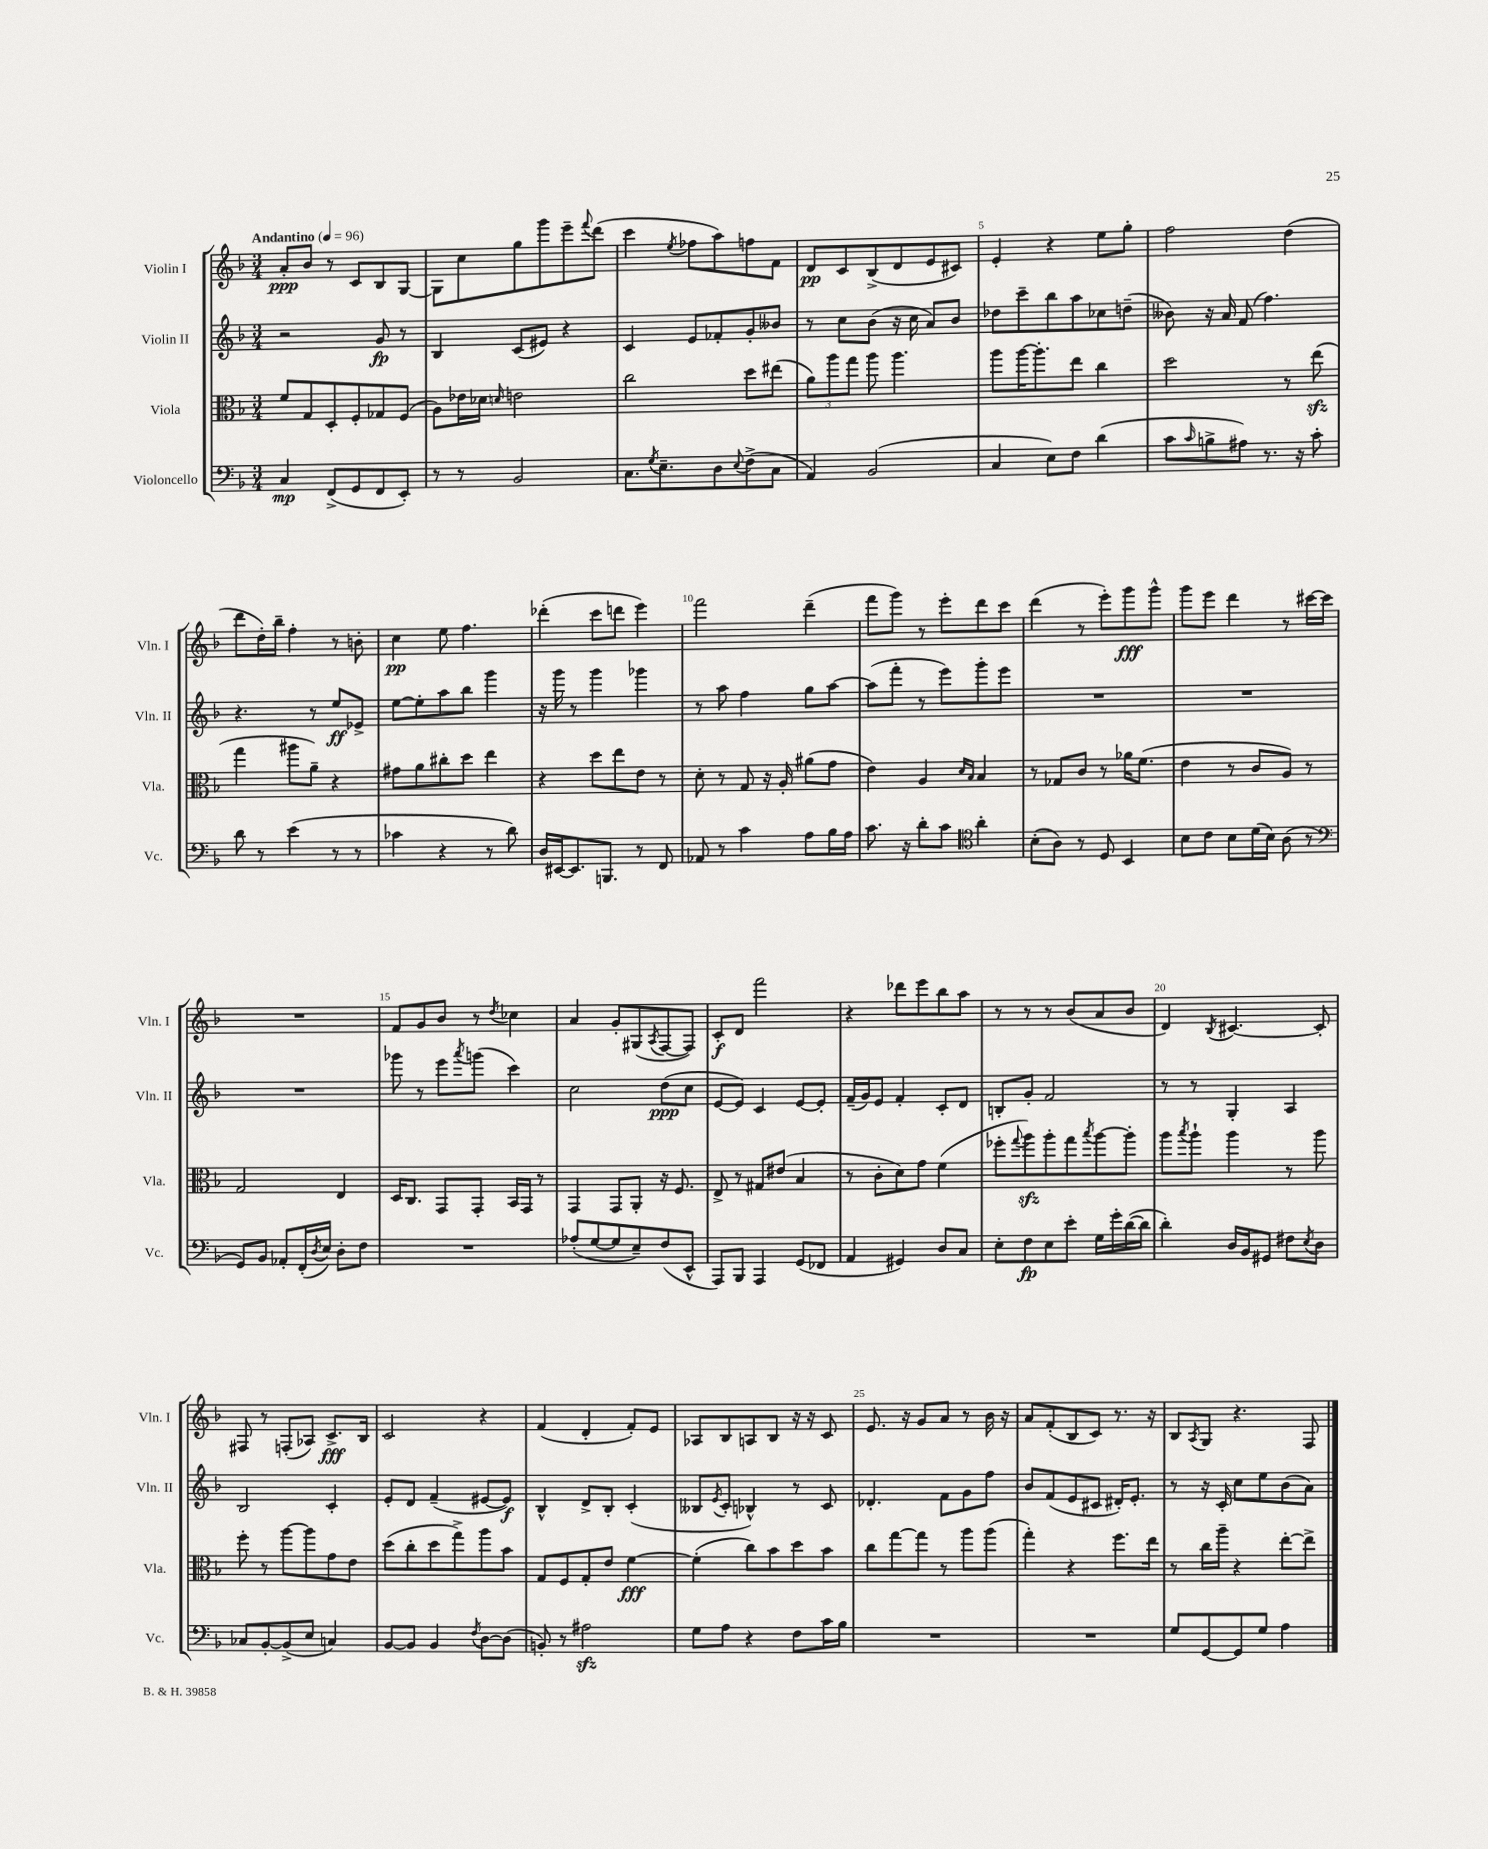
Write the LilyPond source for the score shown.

<<
\new StaffGroup <<
\new Staff = "s0" \with { instrumentName = "Violin I" shortInstrumentName = "Vln. I" } {
    \clef treble \key f \major \numericTimeSignature \time 3/4 \tempo "Andantino" 4 = 96
    a'8-.\ppp bes'8 r8 c'8 bes8 g8~ |
    g8 c''8 g''8 g'''8 e'''8-- \appoggiatura { f'''8 } d'''8( |
    c'''4 \acciaccatura { e''8 } fes''8 a''8) f''8 f'8 |
    d'8\pp c'8 bes8->( d'8 e'8 cis'8) |
    e'4-. r4 e''8 g''8-. |
    f''2 d''4( |
    d'''8 d''16-.) bes''16-- f''4-. r8 b'8-. |
    c''4\pp e''8 f''4. |
    des'''4-.( c'''8 d'''8 e'''4) |
    f'''2 d'''4--( |
    f'''8 g'''8) r8 e'''8-. d'''8 c'''8 |
    d'''4( r8 e'''8-.) g'''8\fff g'''8-^ |
    g'''8 e'''8 d'''4 r8 cis'''16~ cis'''16 |
    R2. |
    f'8 g'8 bes'8 r8 \acciaccatura { d''8 } ces''4 |
    a'4 g'8-. gis8( \acciaccatura { a8 } f8~ f8) |
    c'8-.\f d'8 f'''2 |
    r4 des'''8 e'''8 bes''8 a''8 |
    r8 r8 r8 bes'8( a'8 bes'8 |
    d'4) \acciaccatura { bes8 } cis'4.~ cis'8-. |
    fis8 r8 f8-.( aes8) c'8.->\fff bes16 |
    c'2 r4 |
    f'4( d'4-. f'8-.) e'8 |
    aes8 bes8 a8 bes8 r16 r16 c'8 |
    e'8. r16 g'8 a'8 r8 bes'16 r16 |
    a'8 f'8-.( bes8 c'8) r8. r16 |
    bes8 \acciaccatura { a8 } g8 r4. f8 \bar "|." |
}
\new Staff = "s1" \with { instrumentName = "Violin II" shortInstrumentName = "Vln. II" } {
    \clef treble \key f \major \numericTimeSignature \time 3/4
    r2 g'8\fp r8 |
    bes4 c'8( eis'8) r4 |
    c'4 e'8 fes'8-. g'8-. beses'8 |
    r8 c''8 bes'8( r16 c''16 a'8) bes'8 |
    des''8 c'''8-- bes''8 a''8 ces''8 d''8--( |
    beses'8) r16 a'16 f'8( f''4.) |
    r4. r8 e''8\ff ees'8-> |
    e''8~ e''8-. a''8 bes''8 g'''4 |
    r16 g'''16 r8 g'''4 ges'''4 |
    r8 a''8 f''4 g''8 a''8~ |
    a''8( f'''8-. r8 e'''8) g'''8-. e'''8 |
    R2. |
    R2. |
    R2. |
    ges'''8 r8 e'''8 \acciaccatura { a'''8 } g'''8( c'''4) |
    c''2 d''8\ppp( c''8 |
    e'8~ e'8) c'4 e'8~ e'8-. |
    f'16--( g'16) e'8 f'4-. c'8-. d'8 |
    b8-. g'8-. f'2 |
    r8 r8 g4-. a4 |
    bes2 c'4-. |
    e'8-. d'8 f'4--( eis'8~ eis'8\f) |
    bes4-^ d'8-> bes8-. c'4-.( |
    beses8 \acciaccatura { e'8 } c'8-. bes4-^) r8 c'8 |
    des'4.-. f'8 g'8 f''8 |
    bes'8 f'8( e'8 cis'8 dis'16-.) e'8.-. |
    r8 r16 c'16-. c''8 e''8 bes'8( a'8) \bar "|." |
}
\new Staff = "s2" \with { instrumentName = "Viola" shortInstrumentName = "Vla." } {
    \clef alto \key f \major \numericTimeSignature \time 3/4
    f'8 g8 d8-. f8-. ges8 f8( |
    a8) ees'16 des'16 \grace { d'16 } e'2 |
    c''2 d''8 eis''8( |
    \tuplet 3/2 { a'8) a''8 g''8 } a''8 a''4. |
    a''8 a''16~ a''8.-. e''8 c''4 |
    d''2 r8 e''8\sfz( |
    g''4 ais''8 a'8--) r4 |
    gis'8 a'8 cis''8-. d''8 e''4 |
    r4 d''8 e''8 e'8 r8 |
    d'8-. r8 g8 r16 a16-. ais'8( g'8 |
    e'4) a4 \grace { d'16 bes16 } bes4 |
    r8 ges8 c'8 r8 aes'16 f'8.( |
    e'4 r8 c'8 a8) r8 |
    g2 e4 |
    d16 c8. g,8 g,8-. bes,16 g,16 r8 |
    g,4 g,8 a,8-. r16 f8. |
    e8-> r8 gis8 eis'8( bes4 |
    r8 c'8-. d'8) g'8 f'4( |
    fes''8-. \appoggiatura { g''8 } a''8\sfz) a''8-. g''8 \acciaccatura { bes''8 } a''8~ a''8-. |
    a''8 \acciaccatura { bes''8 } a''8-! a''4 r8 a''8 |
    f''8-. r8 a''8~ a''8 g'8 e'8 |
    d''8( c''8-. d''8 g''8->) a''8 bes'8 |
    g8 f8 g8-. e'8 f'4~\fff |
    f'4-.( c''8) bes'8 d''8 bes'8 |
    c''8 g''8~ g''8 r8 a''8 a''8( |
    g''4-.) r4 f''8. e''16 |
    r8 c''16 a''16-- r4 e''8~-. e''8-> \bar "|." |
}
\new Staff = "s3" \with { instrumentName = "Violoncello" shortInstrumentName = "Vc." } {
    \clef bass \key f \major \numericTimeSignature \time 3/4
    c4\mp f,8->( g,8 f,8 e,8-.) |
    r8 r8 bes,2 |
    c8. \acciaccatura { g8 } e8.-- d8 \appoggiatura { e8 } f8->( c8 |
    a,4) bes,2( |
    c4 e8) f8 d'4( |
    c'8 \grace { c'16 } b8-> ais8) r8. r16 c'8-. |
    d'8 r8 e'4( r8 r8 |
    ces'4 r4 r8 d'8) |
    d16 eis,16~ eis,8. b,,8. r8 f,8 |
    aes,8 r8 c'4 a8 bes16 a16 |
    c'8. r16 d'8-. c'8 \clef tenor a'4-. |
    bes8-.( a8) r8 d8 bes,4 |
    bes8 c'8 bes8 d'16( bes16) a8( r8 |
    \clef bass g,8) bes,8 aes,8-. f,16-.( \acciaccatura { d8 } e16) d8-. f8 |
    R2. |
    aes8-.( g8~ g8 e8--) f8( e,8-^ |
    a,,8) bes,,8 a,,4 g,8( fes,8 |
    a,4 gis,4) d8 c8 |
    e8-. f8\fp e8 e'8-. g16 g'16-. d'16~( d'16 |
    d'4-.) d16 bes,16 gis,8 fis8 \acciaccatura { e8 } d8 |
    ces8 bes,8~-. bes,8->( e8 c4) |
    bes,8~ bes,8 bes,4 \acciaccatura { f8 } d8~ d8( |
    b,8-.) r8 ais2\sfz |
    g8 a8 r4 f8 c'16 bes16 |
    R2. |
    R2. |
    g8 g,8~ g,8 g8 a4 \bar "|." |
}
>>
>>
\layout { \context { \Score \override BarNumber.break-visibility = ##(#f #t #t) barNumberVisibility = #(every-nth-bar-number-visible 5) } }
